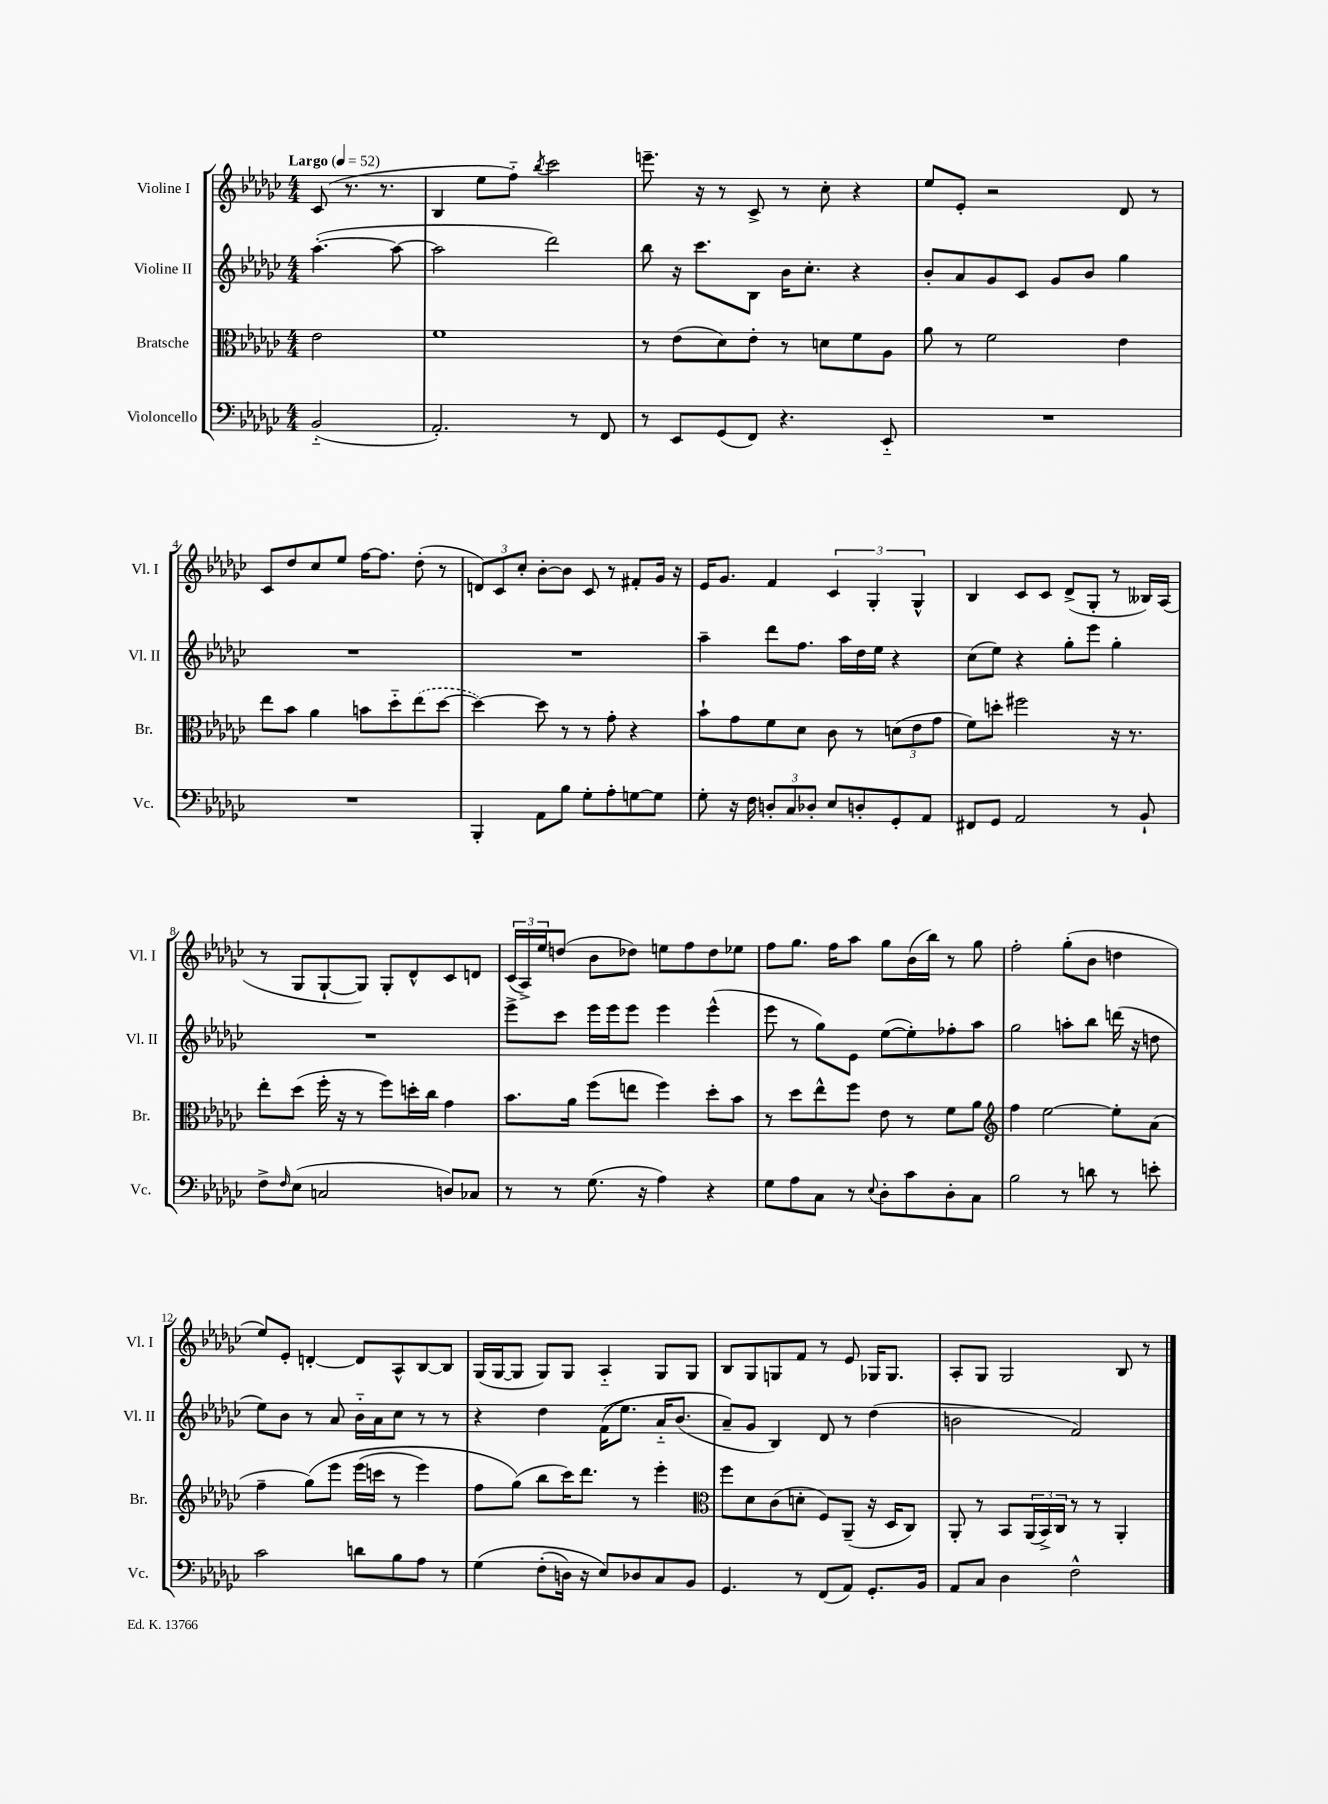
<<
\new StaffGroup <<
\new Staff = "s0" \with { instrumentName = "Violine I" shortInstrumentName = "Vl. I" } {
    \clef treble \key ges \major \numericTimeSignature \time 4/4 \partial 2 \tempo "Largo" 4 = 52
    ces'8( r8. r8. |
    bes4 ees''8 f''8-_) \acciaccatura { bes''8 } ces'''2 |
    e'''8.-- r16 r8 ces'8-> r8 ces''8-. r4 |
    ees''8 ees'8-. r2 des'8 r8 |
    ces'8 des''8 ces''8 ees''8 f''16~ f''8. des''8-.( r8 |
    \tuplet 3/2 { d'8) ces'8 ces''8-. } bes'8~-. bes'8 ces'8 r8 fis'8-. ges'16 r16 |
    ees'16 ges'8. f'4 \tuplet 3/2 { ces'4 ges4-. ges4-^ } |
    bes4 ces'8 ces'8 des'8->( ges8-. r8 beses16) aes16( |
    r8 ges8 ges8~-! ges8) ges8-. des'8-^ ces'8 d'8 |
    \tuplet 3/2 { ces'16( aes16->) ees''16 } d''8( bes'8 des''8) e''8 f''8 des''8 ees''8 |
    f''8 ges''8. f''16 aes''8 ges''8 bes'16( bes''16) r8 ges''8 |
    f''2-. ges''8-.( bes'8 d''4 |
    ees''8) ees'8-. d'4~-. d'8 aes8-^ bes8~ bes8 |
    ges16( ges16~ ges8 ges8) ges8 aes4-_ ges8 ges8 |
    bes8 ges8 g8 f'8 r8 ees'8 ges16 ges8. |
    aes8-. ges8 ges2 bes8 r8 \bar "|." |
}
\new Staff = "s1" \with { instrumentName = "Violine II" shortInstrumentName = "Vl. II" } {
    \clef treble \key ges \major \numericTimeSignature \time 4/4 \partial 2
    aes''4.~-.( aes''8~ |
    aes''2 des'''2) |
    bes''8 r16 ces'''8. bes8 bes'16 ces''8.-. r4 |
    bes'8-. aes'8 ges'8 ces'8 ges'8 bes'8 ges''4 |
    R1 |
    R1 |
    aes''4-- des'''8 f''8. aes''16 des''16 ees''16 r4 |
    ces''8( ees''8) r4 ges''8-. ees'''8 ges''4-. |
    R1 |
    ees'''8-> ces'''8 ees'''16 ees'''16 ees'''8 ees'''4 ees'''4-^( |
    ees'''8 r8 ges''8) ees'8 ees''8~( ees''8-.) fes''8-. aes''8 |
    ges''2 a''8-. bes''8 d'''16( r16 d''8 |
    ees''8) bes'8 r8 aes'8 bes'16-_ aes'16 ces''8 r8 r8 |
    r4 des''4 f'16(\( ees''8.) aes'16-_ bes'8.( |
    aes'8--\) ges'8 bes4) des'8 r8 des''4( |
    b'2 f'2) \bar "|." |
}
\new Staff = "s2" \with { instrumentName = "Bratsche" shortInstrumentName = "Br." } {
    \clef alto \key ges \major \numericTimeSignature \time 4/4 \partial 2
    ees'2 |
    f'1 |
    r8 ees'8( des'8) ees'8-. r8 d'8 f'8 aes8 |
    aes'8 r8 f'2 ees'4 |
    ees''8 bes'8 aes'4 b'8 des''8-_ \once \slurDashed ees''8( des''8~ |
    des''4~) des''8 r8 r8 ges'8-. r4 |
    bes'8-! ges'8 f'8 des'8 ces'8 r8 \tuplet 3/2 { d'8( ees'8 ges'8 } |
    f'8) d''8-. fis''2 r16 r8. |
    ees''8-. des''8( f''16-. r16 r8 f''8) d''16-. ces''16 ges'4 |
    bes'8. aes'16 f''8( e''8 f''4) des''8-. bes'8 |
    r8 des''8 ees''8-^ f''8 ees'8 r8 f'8 aes'8 |
    \clef treble f''4 ees''2~ ees''8-. aes'8( |
    f''4-- ges''8)\( ees'''8 ees'''16( c'''16 r8 ees'''4) |
    f''8 ges''8(\) bes''8 ces'''16) des'''8. r8 ees'''4-. |
    \clef alto f''8 des'8 ces'8( d'8-. f8) aes,8--( r16 des16 ces8) |
    aes,8-. r8 bes,8 \tuplet 3/2 { aes,16( bes,16->) ces16 } r8 r8 aes,4-. \bar "|." |
}
\new Staff = "s3" \with { instrumentName = "Violoncello" shortInstrumentName = "Vc." } {
    \clef bass \key ges \major \numericTimeSignature \time 4/4 \partial 2
    bes,2-_( |
    aes,2.-.) r8 f,8 |
    r8 ees,8 ges,8( f,8) r4. ees,8-_ |
    R1 |
    R1 |
    bes,,4-. aes,8 bes8 ges8-. aes8-. g8~ g8 |
    ges8-. r16 f16 \tuplet 3/2 { d8-. ces8 des8-. } ees8 d8-. ges,8-. aes,8 |
    fis,8 ges,8 aes,2 r8 bes,8-! |
    f8-> \grace { f16 } ees8( c2 d8) ces8 |
    r8 r8 ges8.( r16 aes4) r4 |
    ges8 aes8 ces8 r8 \appoggiatura { ees8 } des8-. ces'8 des8-. ces8 |
    bes2 r8 d'8 r8 e'8-. |
    ces'2 d'8 bes8 aes8 r8 |
    ges4\( f8-.( d16) r16 ees8\) des8 ces8 bes,8 |
    ges,4. r8 f,8( aes,8) ges,8.-. bes,16 |
    aes,8 ces8 des4 f2-^ \bar "|." |
}
>>
>>
